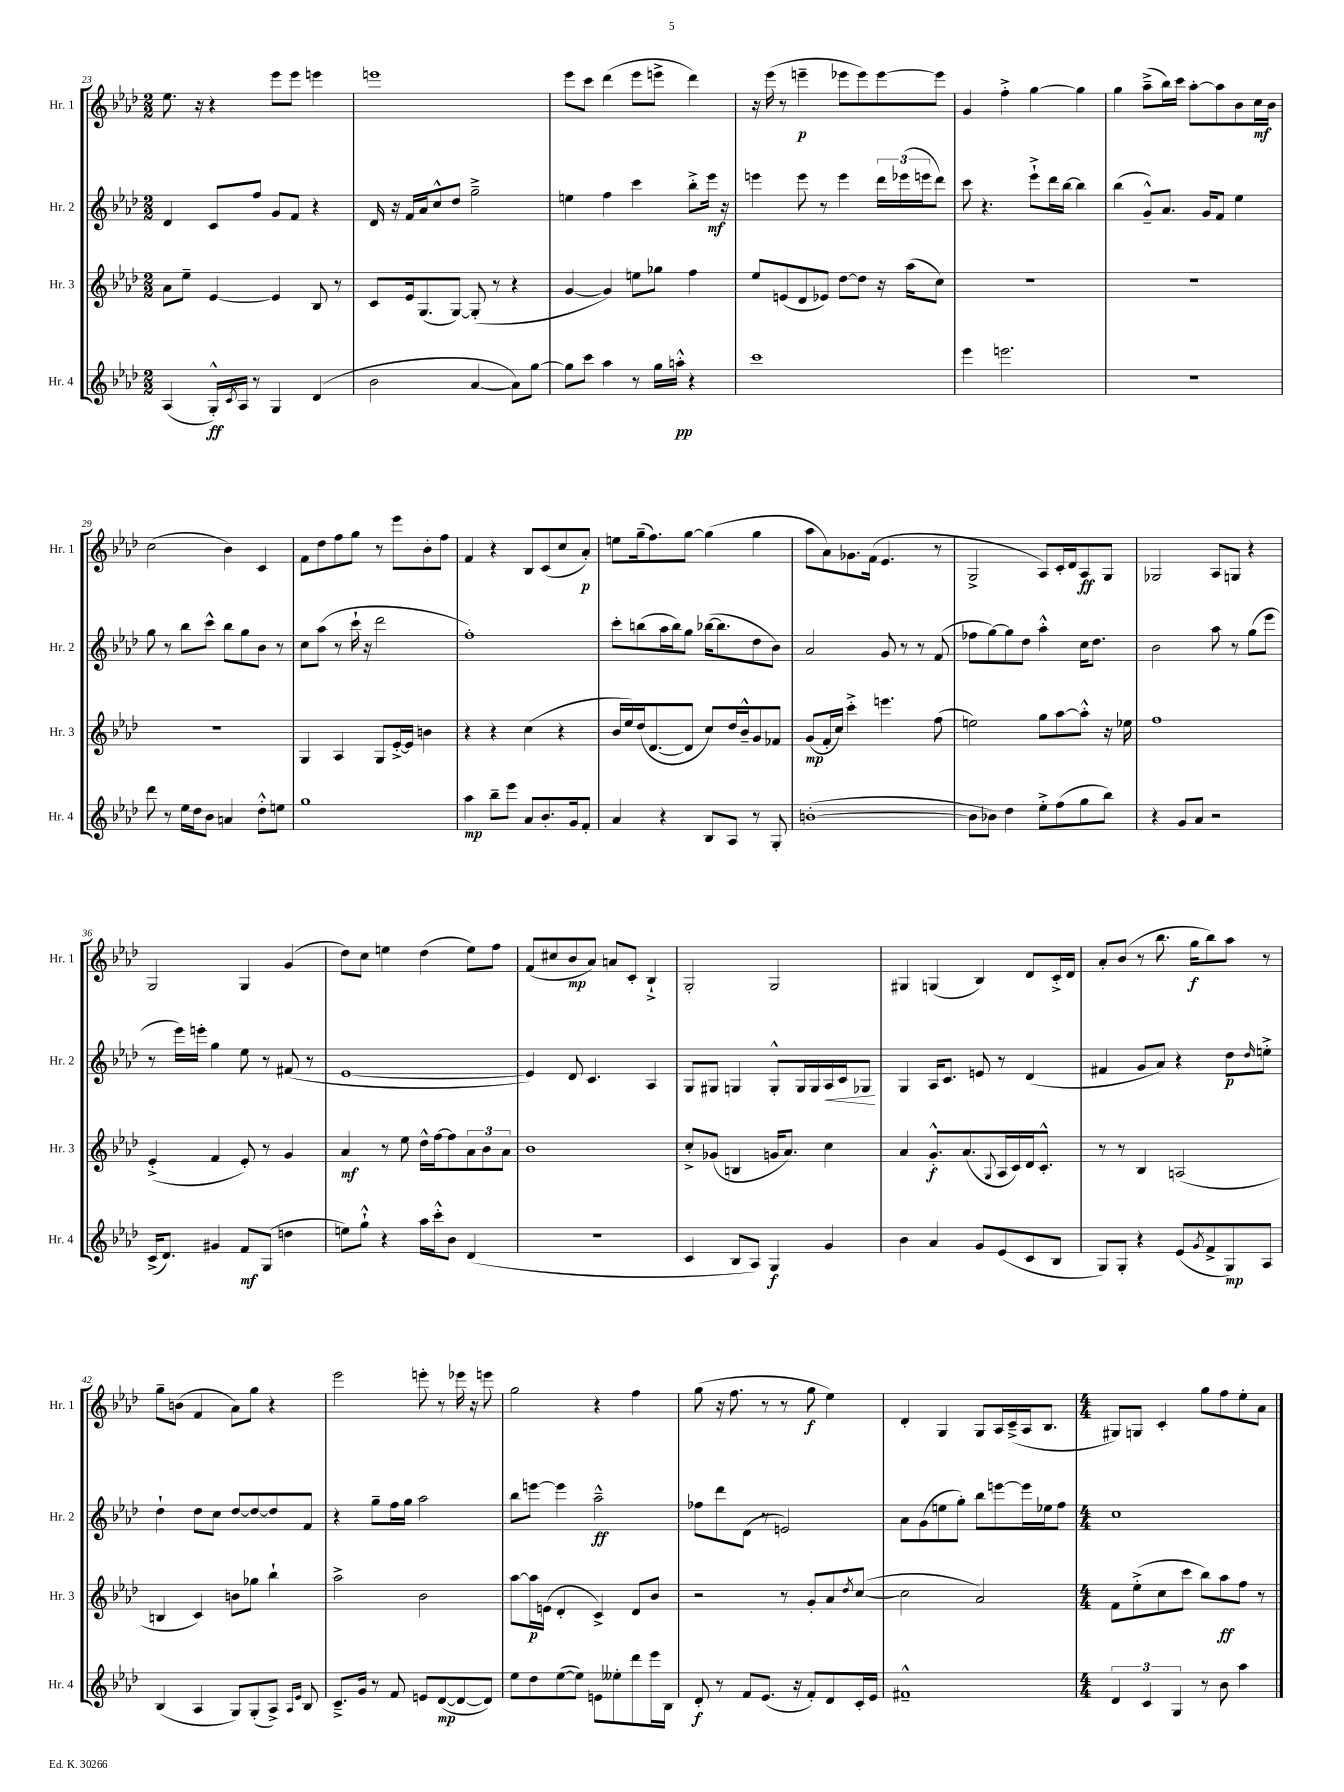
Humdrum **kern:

**kern	**kern	**kern	**kern
*staff4	*staff3	*staff2	*staff1
*clefG2	*clefG2	*clefG2	*clefG2
*k[b-e-a-d-]	*k[b-e-a-d-]	*k[b-e-a-d-]	*k[b-e-a-d-]
*M2/2	*M2/2	*M2/2	*M2/2
(4A-	8a-	4d-	8.ee-
.	8ee-~	.	.
.	.	.	16r
16G'^^)	[4e-	8c	4r
8qc	.	.	.
16A-	.	.	.
8r	.	8ff	.
4G	4e-]	8g	8eee-
.	.	8f	8eee-
(4d-	8B-	4r	4eee
.	8r	.	.
=	=	=	=
2b-	8c	16d-	1eee
.	.	16r	.
.	16e-	16f	.
.	(8.G	16a-	.
.	.	8cc^^	.
.	[8G)	8dd-	.
[4a-	(8G']	2gg~^	.
.	8r	.	.
8a-])	4r	.	.
[8gg	.	.	.
=	=	=	=
8gg]	[4g	4ee	8eee-
8ccc	.	.	8ccc
4aa-	4g])	4ff	(4ddd-
8r	8ee	4ccc	8eee-
16gg	8gg-	.	8eee^
16aa'^^	.	.	.
4r	4ff	8bb-'^	4ddd-)
.	.	16eee-	.
.	.	16r	.
=	=	=	=
1ccc	8ee-	4eee	16r
.	.	.	(16eee-
.	(8e	.	8r
.	8d-	8eee	4eee~
.	8e-)	8r	.
.	[8dd-	4eee	8eee-
.	8dd-]	.	8eee-)
.	16r	24ddd-	[8eee-
.	.	(24eee-	.
.	(16aa-	.	.
.	.	24eee	.
.	8cc)	8ddd-)	8eee-]
=	=	=	=
4eee-	1r	8ccc	4g
.	.	4.r	.
2.eee	.	.	4ff'^
.	.	8eee-`^	[4gg
.	.	16ddd-	.
.	.	[16bb-	.
.	.	4bb-]	4gg]
=	=	=	=
1r	1r	(4bb-	4gg
.	.	8g~^^)	(8aa-~^
.	.	8.a-	16bb-)
.	.	.	16ccc
.	.	.	[8aa-'
.	.	16g	.
.	.	8f	8aa-]
.	.	4ee-	8b-
.	.	.	16cc
.	.	.	16b-
=	=	=	=
8ddd-	1r	8gg	(2cc
8r	.	8r	.
16ee-	.	8bb-	.
16dd-	.	.	.
8b-	.	8ccc^^	.
4a	.	8bb-	4b-)
.	.	8gg	.
8dd-'^^	.	8b-	4c
8ee	.	8r	.
=	=	=	=
1gg	4G	8cc	8f
.	.	(8aa-	8dd-
.	4A-	8r	8ff
.	.	16ccc`	8gg
.	.	16r	.
.	8G	2ddd-	8r
.	[16e-'^	.	8eee-
.	16e-]	.	.
.	4b	.	8b-'
.	.	.	8ff
=	=	=	=
4aa-	4r	1ff')	4f
8bb-~	4r	.	4r
8eee-	.	.	.
8a-	(4cc	.	8B-
8.b-'	.	.	(8c
.	4r	.	8cc
16g	.	.	.
8f'	.	.	8a-')
=	=	=	=
4a-	16b-	8ccc'	8ee
.	16ee-)	.	.
.	(16dd-	(8bb	(16gg~
.	[8.d-	.	8.ff)
4r	.	16aa-	.
.	.	16bb)	.
.	8d-]	8gg	[8gg
8B-	8cc)	([16bb-	(4gg]
.	.	8.bb-]	.
8A-	16dd-	.	.
.	16b-~^^	.	.
8r	8g	8dd-	4gg
8G'	8f-	8b-)	.
=	=	=	=
([1b'	(8g	2a-	8aa-
.	16f'	.	8a-)
.	16cc)	.	.
.	4ccc'^	.	8.g-
.	.	.	(16f
.	4.eee	8g	4.e-
.	.	8r	.
.	.	8r	.
.	(8ff	(8f	8r
=	=	=	=
8b]	2ee)	8ff-	2G^
8b-)	.	[8gg)	.
4dd-	.	8gg]	.
.	.	8dd-	.
8ee-'^	8gg	4aa-'^^	8A-)
(8ff	[8aa-	.	16c'
.	.	.	16d-
8gg	8aa-'^^]	16cc	8A-
.	.	8.dd-	.
8bb-)	16r	.	8G
.	16ee-	.	.
=	=	=	=
4r	1ff	2b-	2G-
8g	.	.	.
8a-	.	.	.
2r	.	8aa-	8A-
.	.	8r	8G
.	.	(8gg	4r
.	.	8eee-	.
=	=	=	=
(16c^	(4e-'^	8r	2G
8.d-)	.	.	.
.	.	16eee-)	.
.	.	16eee'	.
4g#	4f	4gg	.
8f	8e-')	8ee-	4G
(8G	8r	8r	.
4dd	4g	(8f#	(4g
.	.	8r	.
=	=	=	=
8ee)	4a-	[1e-	8dd-)
8gg`^^	.	.	8cc
4r	8r	.	4ee
.	8ee-	.	.
16aa-	16dd-^^	.	(4dd-
16ccc'^^	[16ff	.	.
8b-	8ff]	.	.
(4d-	12a-	.	8ee)
.	12b-	.	.
.	.	.	8ff
.	12a-	.	.
=	=	=	=
1r	1b-	4e-])	(8f
.	.	.	8cc#
.	.	8d-	8b-
.	.	4.c	8a-)
.	.	.	8a
.	.	.	8c'
.	.	4A-	4B-`^
=	=	=	=
4c	8cc'^	8G	2G'
.	(8g-	8G#	.
8B-	4B	4G	.
8A-)	.	.	.
4G	16g	8G'^^	2G
.	8.a-)	.	.
.	.	16G	.
.	.	16G	.
4g	4cc	16A-	.
.	.	16c	.
.	.	8G-	.
=	=	=	=
4b-	4a-	4G	4G#
4a-	8.g'^^	16A-	(4G
.	.	8.c	.
.	(8.a-	.	.
8g	.	8e	4B-)
.	8qqG	.	.
(8e-	16A-	8r	.
.	16c)	.	.
8c	16d-	(4d-	8d-
.	8.c'^^	.	.
8B-	.	.	16c'^
.	.	.	16d-
=	=	=	=
8G)	8r	4f#	8a-'
8G'	8r	.	(8b-
4r	4B-	8g	8r
.	.	8a-)	8.bb-
(8e-	(2A	4r	.
.	.	.	16gg
8qg	.	.	.
8f^	.	.	8bb-)
8G)	.	8dd-	8aa-
.	.	16qqdd-	.
8A-	.	8ee'^	8r
=	=	=	=
(4B-	4B	4dd-`	8gg~
.	.	.	(8b
4A-	4c)	8dd-	4f
.	.	8cc	.
8G)	8b	[8dd-	8a-)
(8G'	8gg-	8dd-_	8gg
8A-^)	4bb-`	8dd-]	4r
16qqA-	.	.	.
16qqe-	.	.	.
8B-	.	8f	.
=	=	=	=
8.c~^	2aa-^	4r	2eee-
16g	.	.	.
8r	.	8gg~	.
8f	.	16ff	.
.	.	16gg	.
8e	2b-	2aa-	8eee'
([8d-	.	.	8r
8d-_	.	.	16eee-
.	.	.	16r
8d-])	.	.	8eee
=	=	=	=
8ee-	[8aa-	8bb-	2gg
8dd-	16aa-]	[8eee	.
.	(16e	.	.
([8ee-	4d-'	4eee]	.
8ee-])	.	.	.
8e	4c^)	2aa-~^^	4r
8ee--'	.	.	.
8ddd-	8d-	.	4ff
16eee-	8b-	.	.
16B-	.	.	.
=	=	=	=
8d-'	2r	8ff-	(8gg
8r	.	8ddd-	16r
.	.	.	8.ff
8f	.	(8d-	.
(8.e-	.	8r	8r
.	8r	2e)	8r
16r	.	.	.
8f')	8g'	.	8gg
8d-	8a-	.	4ee-)
.	8qdd-	.	.
16c'	([8cc	.	.
16e-	.	.	.
=	=	=	=
1f#~^^	2cc]	8a-	4d-'
.	.	(8g	.
.	.	8ee	4G
.	.	8gg')	.
.	2a-)	8bb-	8G
.	.	[8eee	16A-
.	.	.	(16c~^
.	.	16eee]	16A-
.	.	16ee-	8.B-
.	.	8ff	.
=	=	=	=
*M4/4	*M4/4	*M4/4	*M4/4
6d-	8f	1cc	8G#)
.	(8ee-'^	.	8G
6c	.	.	.
.	8cc	.	4c'
6G	.	.	.
.	8ccc	.	.
8r	8bb-)	.	8gg
8b-	8aa-	.	8ff
4aa-	8ff	.	8ee-'
.	8r	.	8a-
==	==	==	==
*-	*-	*-	*-
